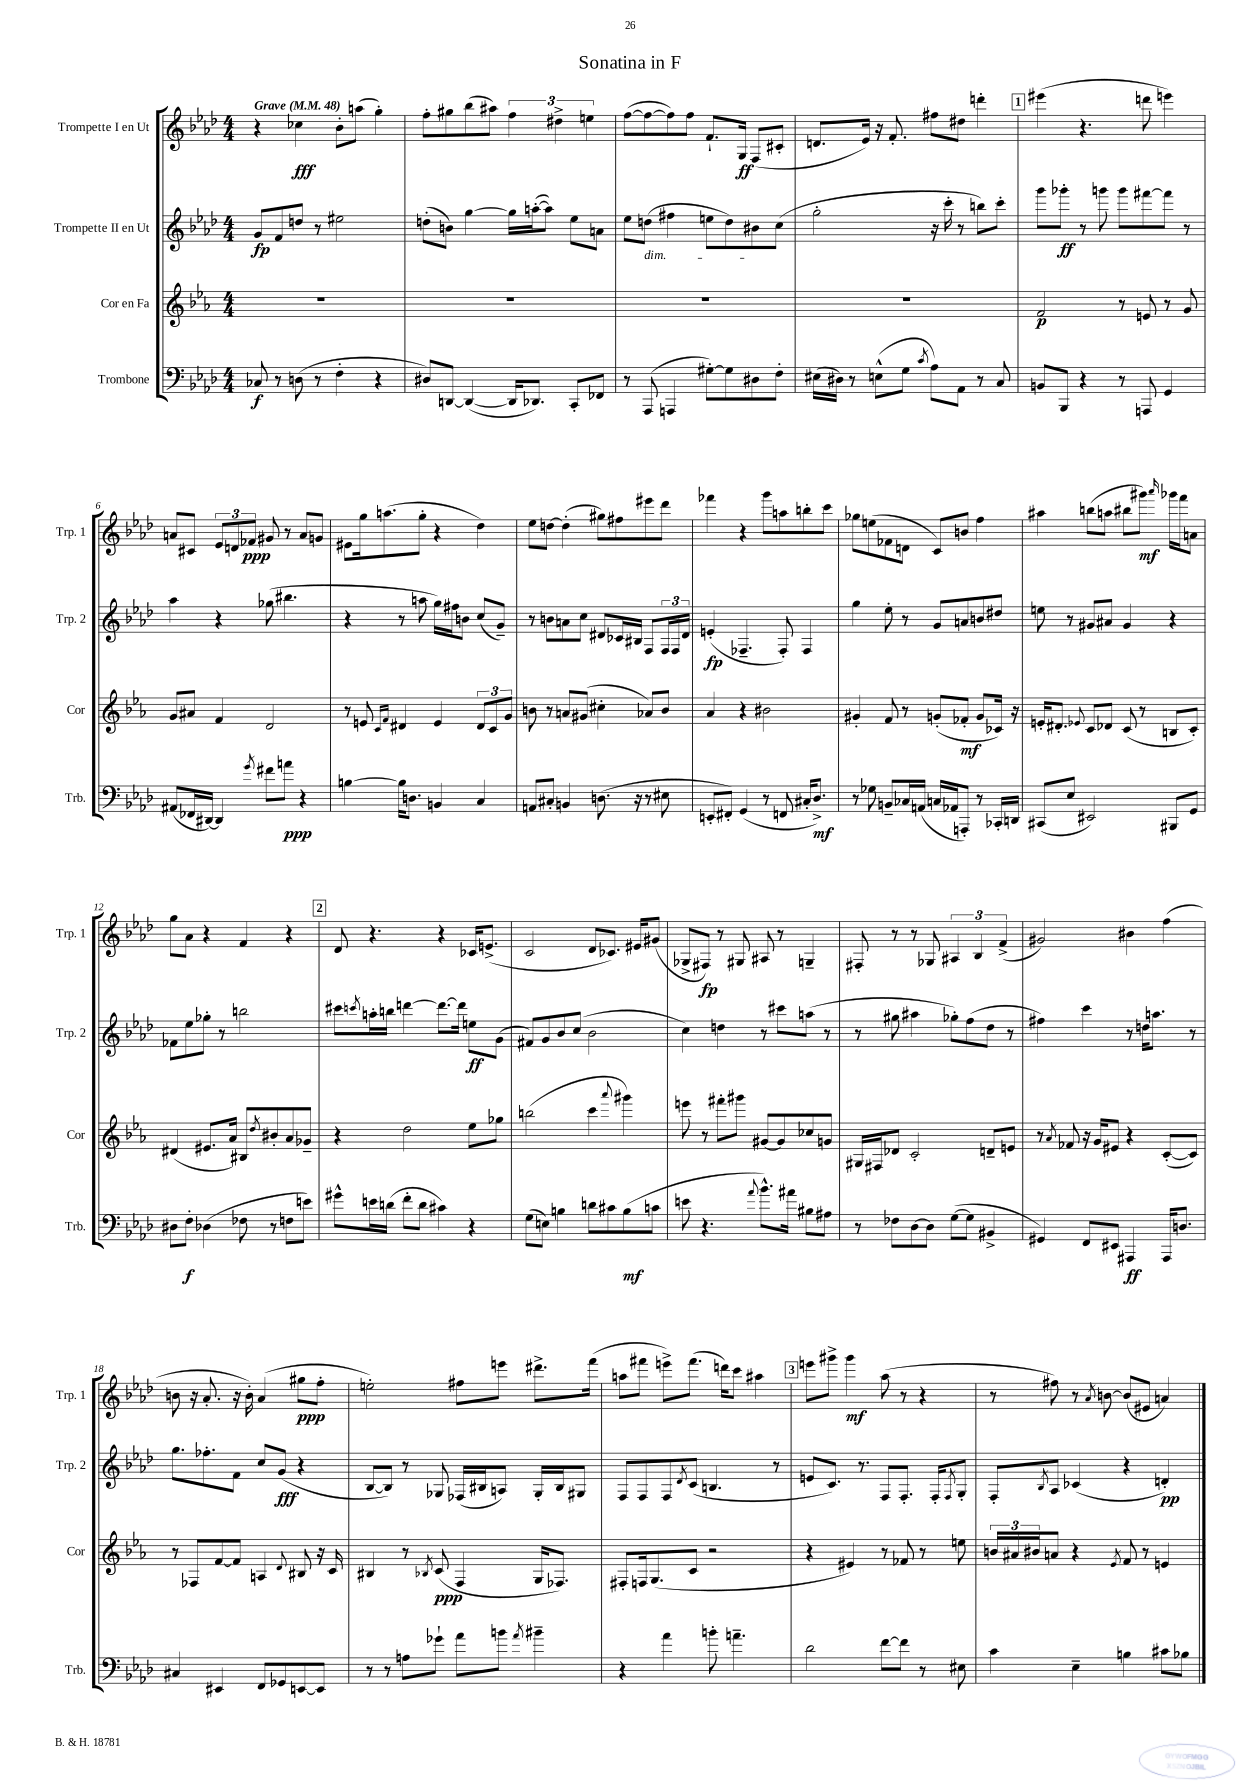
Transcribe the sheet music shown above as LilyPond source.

\header { title = "Sonatina in F" }
<<
\new StaffGroup <<
\new Staff = "s0" \with { instrumentName = "Trompette I en Ut" shortInstrumentName = "Trp. 1" } {
    \clef treble \key aes \major \numericTimeSignature \time 4/4 \tempo "Grave" 4 = 48
    r4 ces''4\fff bes'8-. a''8( g''4-.) |
    f''8-. gis''8 bes''8( ais''8) \tuplet 3/2 { f''4 dis''4-> e''4 } |
    f''8~( f''8~ f''8) f''8 f'8.-! g16\ff f8( cis'8-. |
    d'8. ees'16) r16 f'8.-. fis''8 dis''8 d'''4-. |
    \mark \markup { \box "1" } eis'''4( r4. d'''8 e'''4) |
    a'8 cis'8 \tuplet 3/2 { ees'8 d'8 fes'8\ppp } gis'8 r8 a'8 g'8 |
    eis'8 g''16 a''8.( g''8-. r4 des''4) |
    ees''8 d''8~ d''4-.( gis''8) fis''8 eis'''8 des'''8 |
    fes'''4 r4 g'''8 a''8 b''8-. c'''8 |
    ges''8 e''8( fes'8 d'8 c'8) b'8 f''4 |
    ais''4 b''8( a''8 bis''8 gis'''8\mf) \grace { aes'''16 } ges'''16 f'''16 a'8 |
    g''8 aes'8 r4 f'4 r4 |
    \mark \markup { \box "2" } des'8 r4. r4 ces'16 e'8.->( |
    c'2 des'8 ces'8.) eis'16 gis'8( |
    ges8-> fis8\fp) r8 gis8 ais8 r8 g4-- |
    fis8-. r8 r8 ges8 \tuplet 3/2 { ais4 bes4 f'4->( } |
    gis'2) bis'4 f''4( |
    b'8 r16 aes'8.-. r16 b'16-.) aes'4( gis''8\ppp f''8-. |
    e''2-.) fis''8 e'''8 dis'''8.-> f'''16( |
    a''8 fis'''8 e'''8->) fis'''8.( d'''16) c'''8 ais''4 |
    \mark \markup { \box "3" } e'''8 gis'''8-> gis'''4\mf aes''8( r8 r4 |
    r8 fis''8) r8 \acciaccatura { aes'8 } b'8~ b'8( eis'8 a'4) \bar "|." |
}
\new Staff = "s1" \with { instrumentName = "Trompette II en Ut" shortInstrumentName = "Trp. 2" } {
    \clef treble \key aes \major \numericTimeSignature \time 4/4
    g'8\fp f'8 d''8 r8 eis''2 |
    d''8-.( b'8) g''4~ g''16 a''16~-.( a''8) ees''8 a'8 |
    ees''8 d''8\dim( fis''4 e''8 d''8) bis'8\! c''8( |
    g''2-. r16 c'''16-. r8 b''8) c'''8-. |
    \mark \markup { \box "1" } g'''8 ges'''8-.\ff r8 g'''8 g'''8 fis'''8~ fis'''8 r8 |
    aes''4 r4 ges''8( bis''4. |
    r4 r8 a''8 g''16) fis''16 b'8 c''8( g'8--) |
    r8 b'8 a'8 c''8 dis'8 ces'16 bis16 f8 \tuplet 3/2 { f16 f16 dis'16 } |
    e'4-.\fp( fes4.-- fes8-.) fes4 |
    g''4 ees''8-. r8 g'8 a'8 b'8 dis''8 |
    e''8 r8 gis'8 ais'8 gis'4 r4 |
    fes'8 ees''8 ges''8-. r8 b''2 |
    \mark \markup { \box "2" } cis'''8 \acciaccatura { c'''8 } a''16-. b''16 d'''4~ d'''8.~ d'''16 e''8\ff g'8( |
    fis'8) g'8 bes'8 c''8( bes'2 |
    c''4) d''4 r8 cis'''8 a''8( r8 |
    r8 gis''8 ais''4 ges''8-.) f''8( des''8 r8 |
    fis''4) c'''4 r8 d''16 a''8. r8 |
    g''8. fes''8.-. f'8 c''8 g'8\fff( r4 |
    bes8~ bes8) r8 ges8 fes16( bis16 a8) ges16-. bis16 gis8 |
    f8 f8 f8 \acciaccatura { des'8 } c'8( b4. r8 |
    \mark \markup { \box "3" } e'8 c'8.) r8. f8 f8.-. f16-. \acciaccatura { f8 } g8-. |
    f8-. \acciaccatura { bes8 } aes8 ces'4( r4 d'4-.\pp) \bar "|." |
}
\new Staff = "s2" \with { instrumentName = "Cor en Fa" shortInstrumentName = "Cor" } {
    \clef treble \key ees \major \numericTimeSignature \time 4/4
    R1 |
    R1 |
    R1 |
    R1 |
    \mark \markup { \box "1" } f'2\p r8 e'8 r8 g'8 |
    g'8 ais'8 f'4 d'2 |
    r8 e'8 \grace { c'16 f'16 } dis'4 e'4 \tuplet 3/2 { dis'8 c'8 g'8 } |
    b'8 r8 a'8 gis'8( cis''4-. aes'8) b'8 |
    aes'4 r4 bis'2 |
    gis'4-. f'8 r8 g'8-.( fes'8-.\mf g'8 ces'16) r16 |
    e'16-. dis'8.-. \appoggiatura { ees'8 } c'8 des'8 c'8( r8 b8 c'8-.) |
    dis'4( eis'8. aes'16) bis8 \acciaccatura { d''8 } bis'8-. aes'8 ges'8-- |
    \mark \markup { \box "2" } r4 d''2 ees''8 ges''8 |
    b''2( c'''4 \appoggiatura { aes'''8 } gis'''4) |
    e'''8 r8 fis'''8-. gis'''8 gis'8~ gis'8 ces''8 g'8 |
    gis16 fis16 des'8 c'2-. d'8-- e'8 |
    r8 \acciaccatura { aes'8 } fes'8 r16 g'16 eis'8 r4 c'8~-.( c'8) |
    r8 fes8 f'8~ f'8 a4 \appoggiatura { d'8 } bis8 r16 c'16 |
    bis4 r8 \acciaccatura { bes8 } c'8\ppp( f4 g16 fes8.) |
    fis8-. f16 g8.( c'8 r2 |
    \mark \markup { \box "3" } r4 eis'4) r8 fes'8 r8 e''8 |
    \tuplet 3/2 { b'16 ais'16 bis'16 } a'8 r4 \acciaccatura { ees'8 } f'8 r8 e'4 \bar "|." |
}
\new Staff = "s3" \with { instrumentName = "Trombone" shortInstrumentName = "Trb." } {
    \clef bass \key aes \major \numericTimeSignature \time 4/4
    ces8\f r8 d8( r8 f4-. r4 |
    dis8) d,8~ d,4~( d,16 des,8.) c,8-. fes,8 |
    r8 aes,,8( a,,4 gis8~-.) gis8 dis8 f8-. |
    eis16( dis16) r8 e8-^( g8 \acciaccatura { c'8 } aes8) aes,8 r8 c8 |
    \mark \markup { \box "1" } b,8 bes,,8 r4 r8 a,,8 g,4 |
    ais,8( fes,16 dis,16~) dis,4 \acciaccatura { g'8 } fis'8 a'8\ppp r4 |
    b4~ b16 d8. b,4 c4 |
    a,8 cis8-. b,4 d8.( r16 r8 eis8 |
    e,8-. fis,8-.) g,4( r8 f,8 cis16-. des8.->\mf) |
    r8 ges8 b,8-- ces16 a,16( c16 aes,16 a,,8-.) r8 ces,16-. d,16 |
    cis,8( ees8 eis,2) bis,,8 g,8 |
    dis8 f8-.\f des4( fes8 r8 f8 e'8) |
    \mark \markup { \box "2" } gis'8-^ e'16 d'16( f'8-. d'8 cis'4) r4 |
    g8( e8) b4 d'8 cis'8 b8\mf( c'8 |
    e'8 r4. \appoggiatura { aes'8 } bes'8.-^) ais'16 bis8 ais8 |
    r8 fes8 des8~ des8 g8~( g8 bis,4-> |
    gis,4) f,8 eis,8 ais,,4\ff ais,,16 d8. |
    cis4 eis,4 f,8 ges,8 e,8~ e,8 |
    r8 r8 a8 ges'8-! aes'8 b'8 \acciaccatura { aes'8 } bis'4-- |
    r4 aes'4 b'8-. a'4.-- |
    \mark \markup { \box "3" } des'2 f'8~ f'8 r8 eis8 |
    c'4 ees4-- b4 cis'8 bes8 \bar "|." |
}
>>
>>
